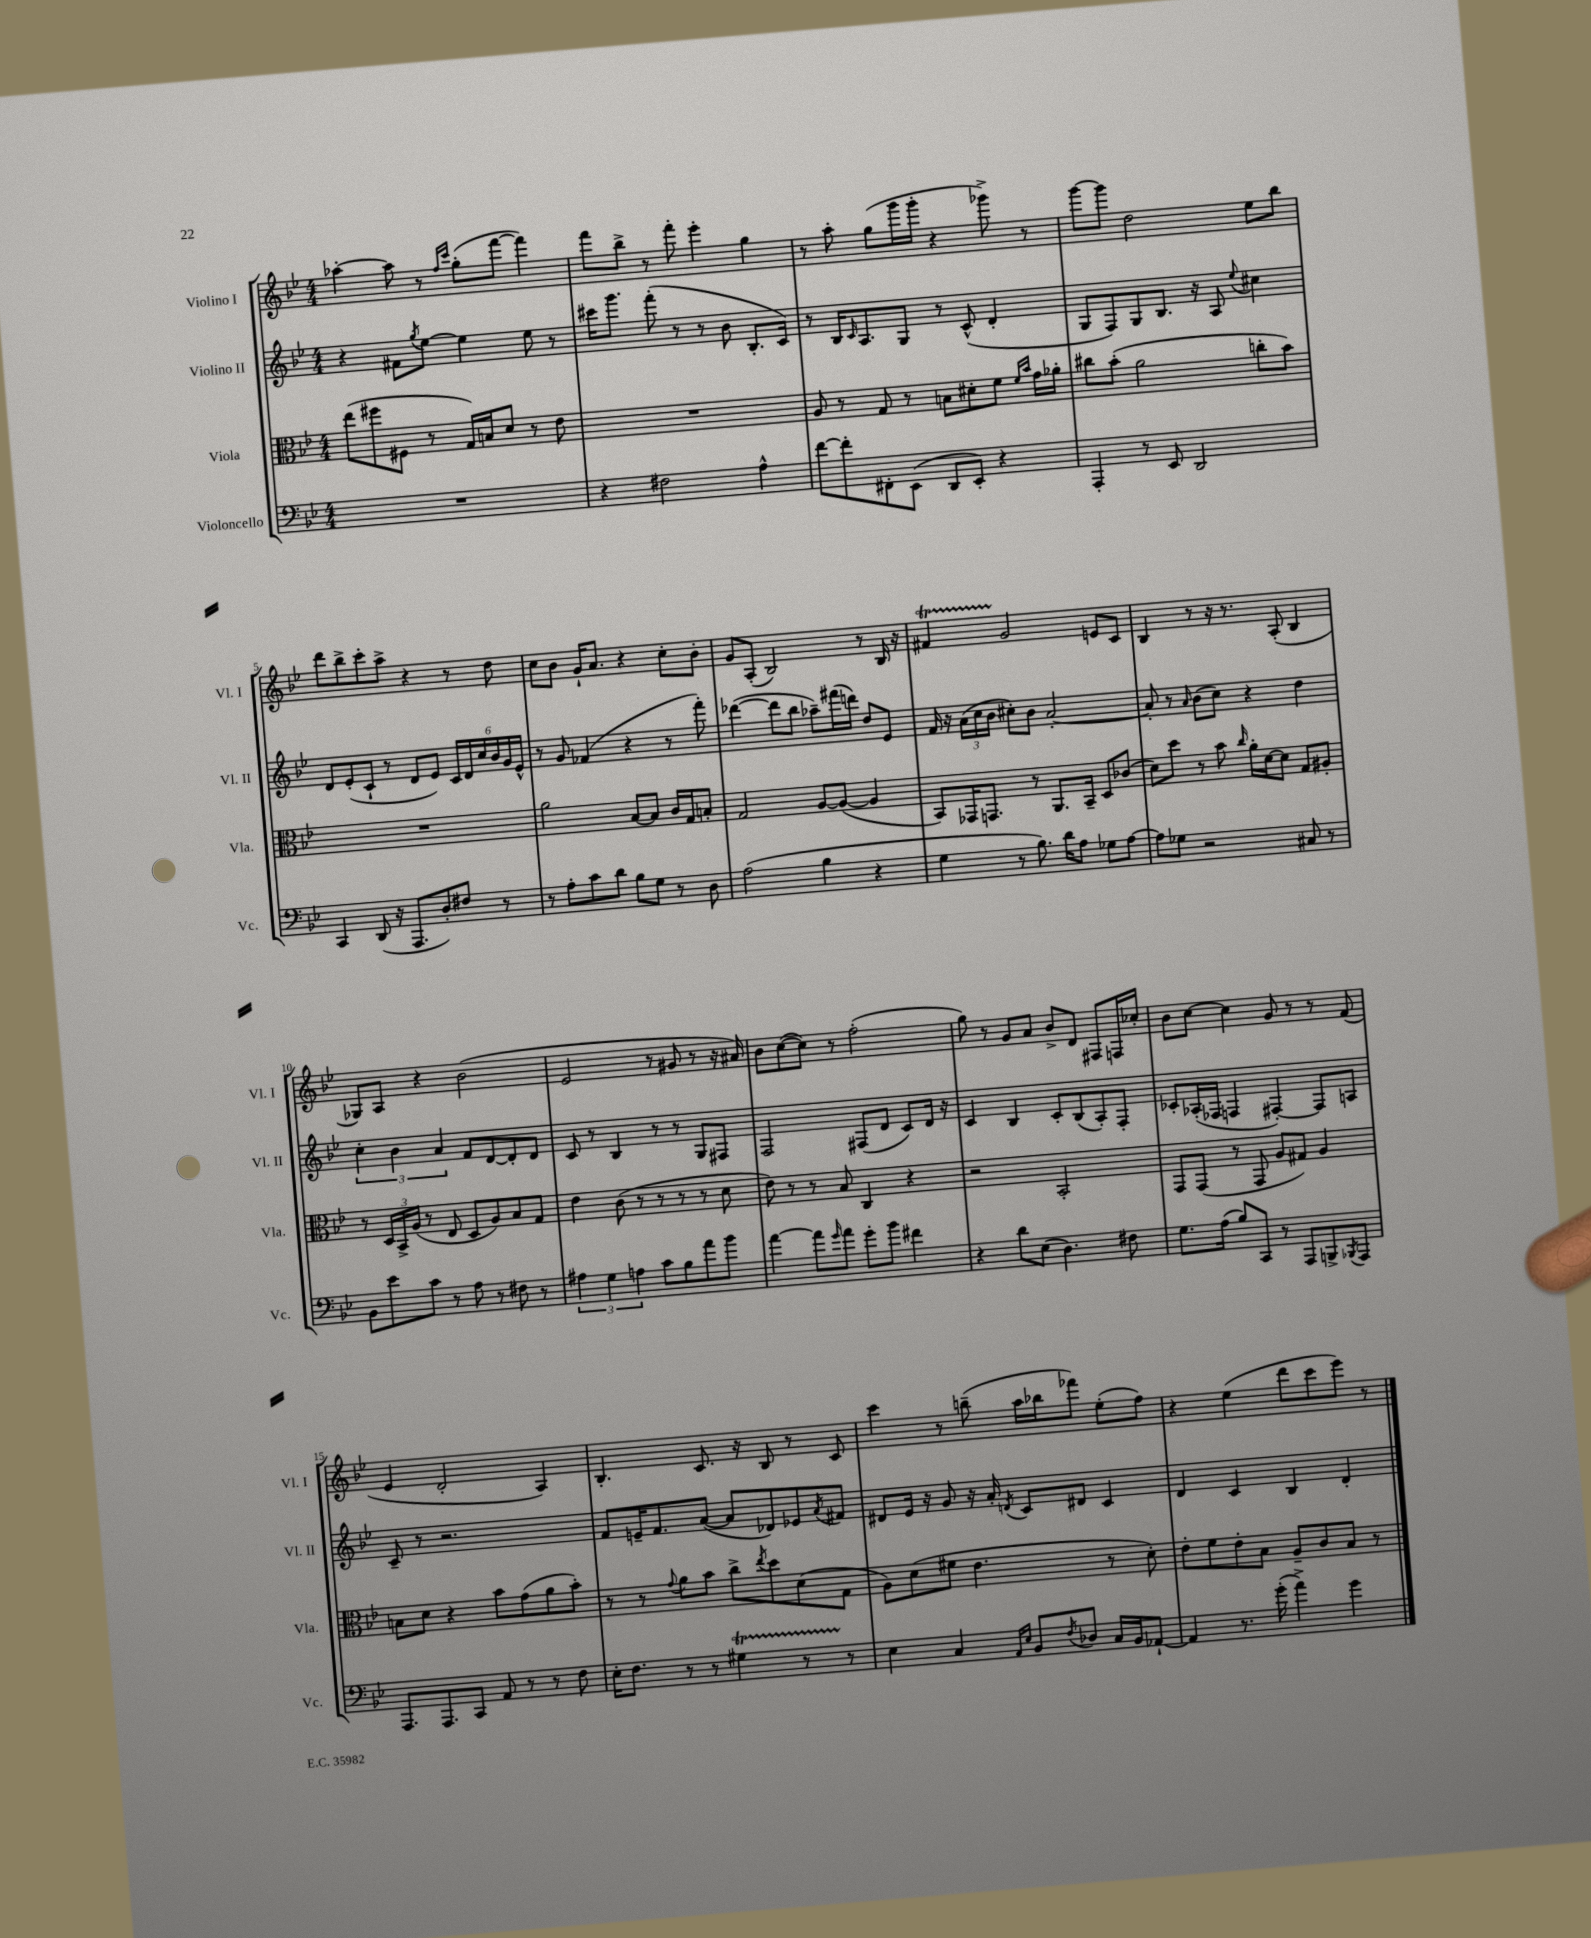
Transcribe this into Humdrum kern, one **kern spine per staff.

**kern	**kern	**kern	**kern
*staff4	*staff3	*staff2	*staff1
*clefF4	*clefC3	*clefG2	*clefG2
*k[b-e-]	*k[b-e-]	*k[b-e-]	*k[b-e-]
*M4/4	*M4/4	*M4/4	*M4/4
1r	(8ee-	4r	[4aa-'
.	8ff#	.	.
.	8F#	8f#	8aa-]
.	.	8qgg	.
.	8r	[8ee-	8r
.	.	.	16qqff
.	.	.	16qqccc
.	16G)	4ee-]	(8gg'
.	16B	.	.
.	8d	.	[8fff
.	8r	8ee-	4fff])
.	8e-	8r	.
=	=	=	=
4r	1r	16ccc#	8fff
.	.	8.ggg	.
.	.	.	8bb-^
2F#	.	(8fff'	8r
.	.	8r	8fff'
.	.	8r	4eee-'
.	.	8b-	.
4A^^	.	8.B-'	4gg
.	.	16c)	.
=	=	=	=
[8f	8A	8r	8r
8f']	8r	16B-	8aa'
.	.	16qqc	.
.	.	8.A	.
8FF#'	8G	.	(8gg
(8EE-	8r	8G	16ggg
.	.	.	16ggg'
8DD	8B	8r	4r
8EE-')	8d#'	(8c^^	.
4r	8f	4d'	8ggg-^)
.	16qqf	.	.
.	16qqb-	.	.
.	16g	.	8r
.	16a-'	.	.
=	=	=	=
4AAA'	8cc#	8G	[8ggg
.	(8b-'	8F)	8ggg]
8r	2a	8G	2dd
8EE-	.	8.B-	.
2DD	.	.	.
.	.	16r	.
.	.	8A	.
.	.	8qqee-	.
.	8cc'	4cc#	8ee-
.	8b-)	.	8bb-
=	=	=	=
4CC	1r	8d	8ddd
.	.	(8e-'	8bb-^
(8DD	.	8c`	8ccc'
16r	.	8r	8aa^
8.AAA	.	.	.
.	.	8d	4r
8D')	.	8e-)	.
8F#	.	24c	8r
.	.	24d	.
.	.	24cc	.
8r	.	24b-	8dd
.	.	24g	.
.	.	24e-^^	.
=	=	=	=
8r	2a	8r	8cc
8A'	.	8g	8b-
8c	.	(4f-	16g`
.	.	.	8.a
8d	.	.	.
8B-	[8B-	4r	4r
8G	8B-]	.	.
8r	16c	8r	8cc'
.	16G	.	.
8D	8B'	8fff')	8b-'
=	=	=	=
(2A	2G	([4ddd-	8g
.	.	.	(8A'
.	.	8ddd-]	2B-)
.	.	8bb-	.
4B-	[8A	8aa-~)	.
.	(8A_	(16fff#	.
.	.	16ddd)	.
4r	4A]	8dd	8r
.	.	8e-	16B-
.	.	.	16r
=	=	=	=
4G	8BB-)	16f	4f#
.	.	16r	.
.	16GG-	(24a	.
.	.	24cc	.
.	8.GG	.	.
.	.	24b-	.
8r	.	8cc#')	2g
8.B-)	8r	8b-	.
.	8.AA	[2a'	.
16d	.	.	.
8A	.	.	.
.	16BB-~	.	.
8G-	8D	.	8e
[8A	(8c-	.	8c
=	=	=	=
8A]	8d)	8a']	4B-
8G-	8dd	8r	.
.	.	16qqa	.
2r	8r	(8b-	8r
.	8b-	8cc)	16r
.	.	.	8.r
.	16qqcc	.	.
.	16a'	4r	.
.	[16d	.	.
.	8d]	.	(8A'
8C#	8G	4dd	4B-
8r	8A#'	.	.
=	=	=	=
8BB-	8r	6cc'	8G-)
8e-	24D	.	8A
.	24BB-^	6b-	.
.	(24A	.	.
8c	8r	.	4r
.	.	6a	.
8r	8E-	.	.
8A	8D	8f	(2b-
8r	8A)	[8d	.
8F#	8B-	8d']	.
8r	8G	8d	.
=	=	=	=
6A#	4e-	8c	2e-
.	.	8r	.
6G	.	.	.
.	(8c	4B-	.
6A	.	.	.
.	8r	.	.
8c	8r	8r	8r
8B-	8r	8r	8g#
8a	8r	8G	8r
8b-	8d	8F#	16r
.	.	.	16a#)
=	=	=	=
[4a	8e-)	2F	8b-
.	8r	.	([8cc
8a]	8r	.	8cc])
16qqg	.	.	.
8a	8B-	.	8r
8g'	4C	(8F#	(2ff'
8b-	.	8d	.
4f#	4r	8c)	.
.	.	16d	.
.	.	16r	.
=	=	=	=
4r	2r	4c	8gg)
.	.	.	8r
8d	.	4B-	8g
(8E-	.	.	8a
4.D)	2BB-'	8c'	8b-^
.	.	(8B-	8d
.	.	8A')	8F#
8F#	.	8F'	16F
.	.	.	16cc-'
=	=	=	=
8.G	8GG	8c-'	8b-
.	(8GG	(16A-'	[8cc
(16A	.	16F-	.
8B-)	8r	4F	4cc]
8CC	8GG	.	.
8r	8A	[4F#')	8g
8AAA	8G#)	.	8r
8BBB^	4A	8F#]	8r
8qBBB-	.	.	.
8AAA	.	8A	(8f
=	=	=	=
8.AAA	8B	8c~	4e-
.	8d	8r	.
8.AAA	.	.	.
.	4r	2.r	2d'
8CC	.	.	.
8AA	8b-	.	.
8r	(8g	.	.
8r	8a	.	4A)
8F	8b-')	.	.
=	=	=	=
16E-'	8r	8f	4.B-'
8.F	.	.	.
.	8r	16e~	.
.	.	8.f	.
.	8qqg	.	.
8r	8a	.	.
8r	8b-	([8a	8.c
4G#	8cc^	8a]	.
.	.	.	16r
.	8qee-	.	.
.	8dd	8d-)	8B-
8r	(8d	8e-	8r
.	.	8qa	.
8r	8G	8f#	8c
=	=	=	=
4E-	8A)	8d#	4ccc
.	(8d	16e-	.
.	.	16r	.
4C	8f#	8g	8r
.	4.e-	16r	(8bb~
.	.	16a'	.
16qqAA	.	.	.
16qqE-	.	8qd	.
8BB-	.	8c	16aa
.	.	.	16bb-
8qF	.	.	.
8D-	.	8d#	8fff-)
16C	8r	4c	(8ee-'
16BB-	.	.	.
[8AA-`	8d')	.	8ff)
=	=	=	=
4AA-]	8e-'	4d	4r
.	8f	.	.
8.r	8e-'	4c	(4ee-
.	8B-	.	.
(16g'	.	.	.
4a^)	8A~	4B-	8ddd
.	8c	.	8ccc
4g	8B-	4d'	8eee-)
.	8r	.	8r
==	==	==	==
*-	*-	*-	*-
